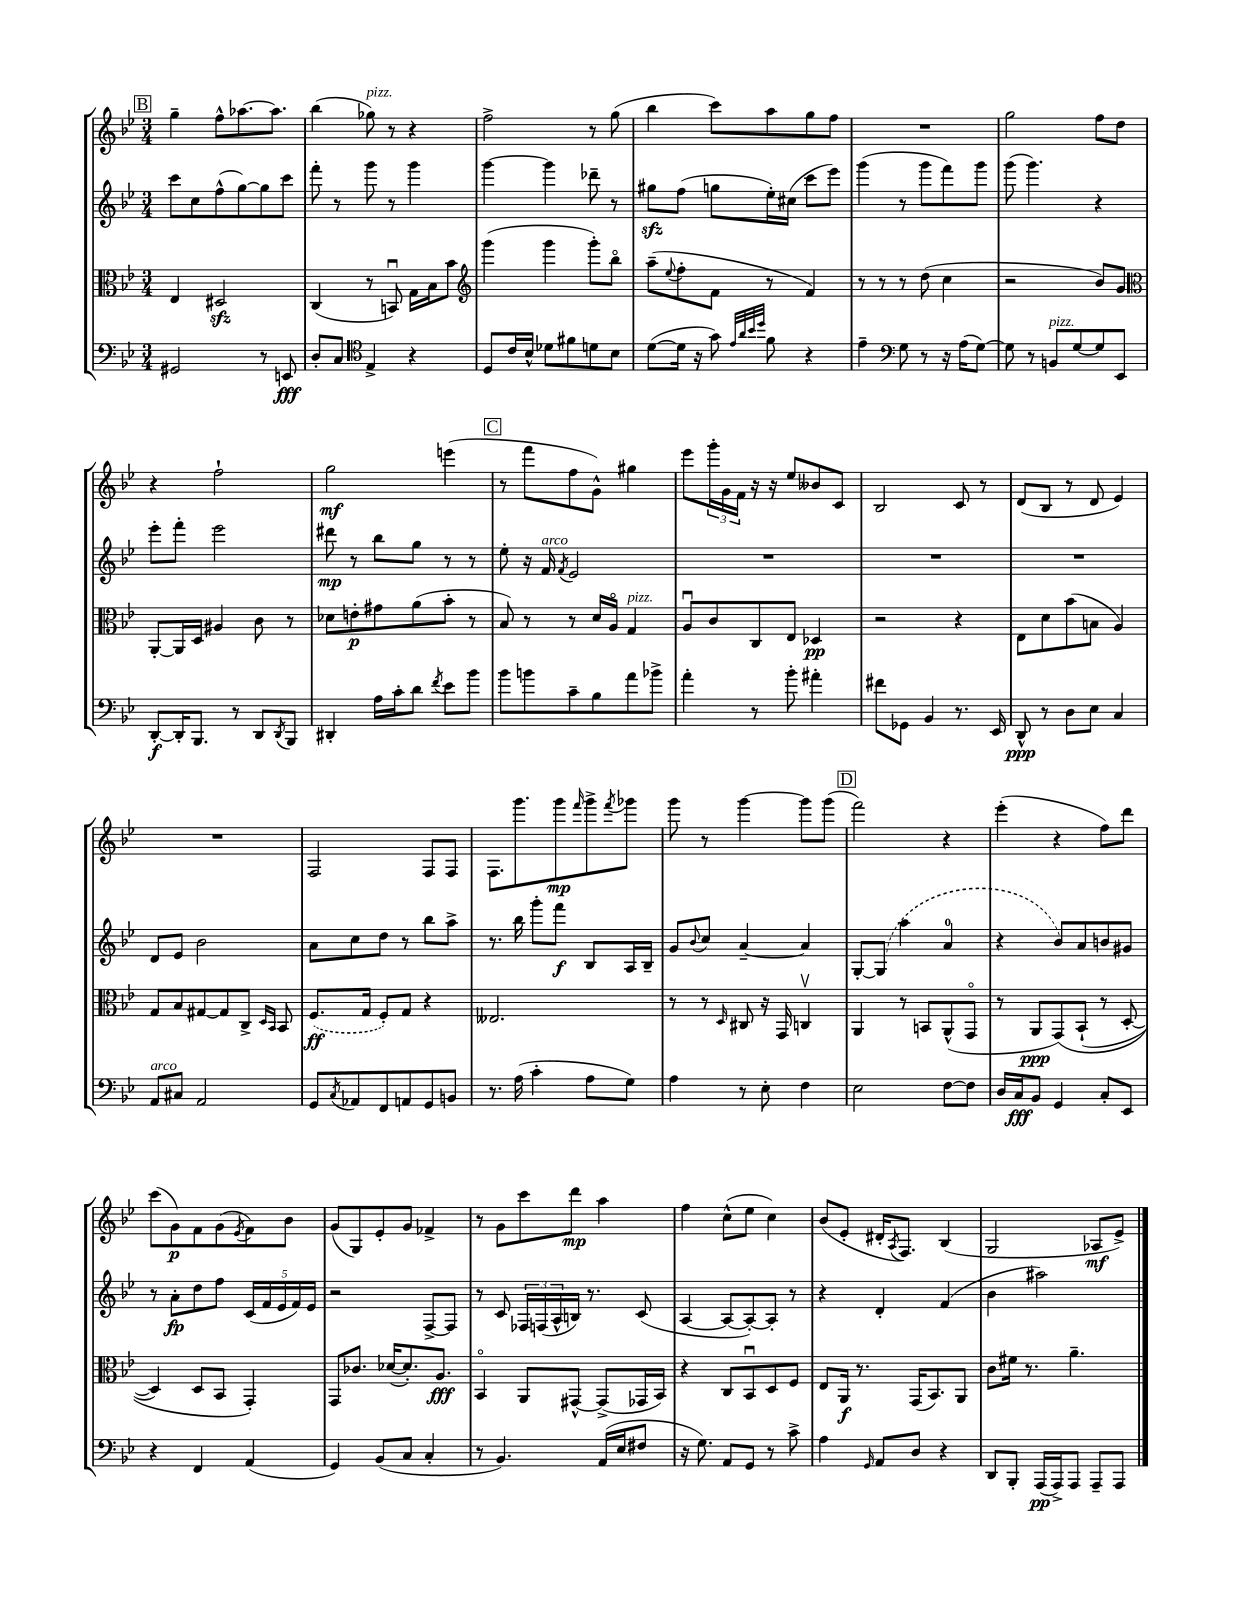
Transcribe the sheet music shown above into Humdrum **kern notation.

**kern	**kern	**kern	**kern
*staff4	*staff3	*staff2	*staff1
*clefF4	*clefC3	*clefG2	*clefG2
*k[b-e-]	*k[b-e-]	*k[b-e-]	*k[b-e-]
*M3/4	*M3/4	*M3/4	*M3/4
2GG#	4E-	8ccc	4gg~
.	.	8cc	.
.	2D#	(8ff^^	8ff^^
.	.	[8gg)	[8.aa-
8r	.	8gg]	.
.	.	.	8.aa-]
8EE	.	8ccc	.
=	=	=	=
8D'	(4C	8fff'	(4bb-
8C	.	8r	.
*clefC4	*	*	*
4E-^	8r	8ggg	8gg-)
.	8BBu)	8r	8r
4r	16G	4ggg	4r
.	16B-	.	.
.	8b-	.	.
=	=	=	=
*	*clefG2	*	*
8D	(4ggg	[4ggg	2ff^
16c	.	.	.
16B-^^	.	.	.
8d-	4ggg	4ggg]	.
8f#	.	.	.
8d	8ggg')	8ddd-~	8r
8B-	8bb-o	8r	(8gg
=	=	=	=
([8d	(8aa~	8gg#	4bb-
.	8qqee-	.	.
16d]	8ff'	(8ff	.
16r	.	.	.
8g)	8f	8gg	8ccc)
32qqe-	.	.	.
32qqa	.	.	.
32qqb-	.	.	.
32qqdd	.	.	.
8f	8r	16ee-')	8aa
.	.	(16cc#	.
4r	4f)	8ccc	8gg
.	.	8eee-)	8ff
=	=	=	=
4e-~	8r	(4ggg	2.r
.	8r	.	.
*clefF4	*	*	*
8G	8r	8r	.
8r	(8dd	8ggg	.
16r	4cc	8fff)	.
(16A	.	.	.
[8G)	.	8ggg	.
=	=	=	=
8G]	2r	(8ggg	2gg
8r	.	4.ggg)	.
8BB	.	.	.
[8G	.	.	.
8G]	8b-)	4r	8ff
8EE-	8g	.	8dd
=	=	=	=
*	*clefC3	*	*
[8DD'	[8AA'	8eee-'	4r
16DD']	16AA]	8fff'	.
8.BBB-	16D	.	.
.	4A#	2eee-	2ff`
8r	.	.	.
8DD	8c	.	.
8qDD	.	.	.
8BBB-	8r	.	.
=	=	=	=
4DD#'	8d-	8ddd#	2gg
.	8e'	8r	.
16A	8g#	8bb-	.
16c'	.	.	.
8d	(8a	8gg	.
8qf	.	.	.
8e-	8b-'	8r	(4eee
8b-	8r	8r	.
=	=	=	=
8b-	8B-)	8ee-'	8r
8b	8r	16r	8fff
.	.	16f	.
.	.	8qf	.
8c~	8r	2e-	8ff
8B-	16d	.	8g^^)
.	16Ao	.	.
8a	4G	.	4gg#
8b-^	.	.	.
=	=	=	=
4a'	8Au	2.r	8eee-
.	8c	.	24ggg'
.	.	.	24g
.	.	.	24f
8r	8C	.	16r
.	.	.	16r
8b-'	8E-	.	8ee-
4a#'	4D-	.	8b--
.	.	.	8c
=	=	=	=
8f#	2r	2.r	2B-
8GG-	.	.	.
4BB-	.	.	.
8.r	4r	.	8c
.	.	.	8r
16EE-	.	.	.
=	=	=	=
8DD^^	8E-	2.r	(8d
8r	8d	.	8B-
8D	(8b-	.	8r
8E-	8B	.	8d
4C	4A)	.	4e-)
=	=	=	=
8AA	8G	8d	2.r
8C#	8B-	8e-	.
2AA	[8G#	2b-	.
.	8G#]	.	.
.	8C^	.	.
.	16qqD	.	.
.	16qqBB-	.	.
.	8BB-	.	.
=	=	=	=
8GG	(8.F	8a	2F
8qC	.	.	.
8AA-	.	8cc	.
.	16G	.	.
8FF	8F')	8dd	.
8AA	8G	8r	.
8GG	4r	8bb-	8F
8BB	.	8aa^	8F
=	=	=	=
8.r	2.E--	8.r	8.F
(16A	.	16bb-	8.ggg
4c'	.	8ggg'	.
.	.	8fff	8ggg
.	.	.	16qqfff
8A	.	8B-	8ggg^
.	.	.	8qfff
8G)	.	16A	8ggg-
.	.	16B-~	.
=	=	=	=
4A	8r	8g	8ggg
.	.	8qqb-	.
.	8r	8cc	8r
.	16qqD	.	.
8r	8C#	[4a~	[4ggg
8E-'	16r	.	.
.	16GG	.	.
4F	4Cv	4a]	8ggg]
.	.	.	(8ggg
=	=	=	=
2E-	4AA	[8G'	2fff)
.	.	(8G]	.
.	8r	4aa	.
.	8BB	.	.
[8F	(8AA^^	4a	4r
8F]	8GGo	.	.
=	=	=	=
16D	8r	4r	(4eee-'
16C	.	.	.
8BB-	8AA	.	.
4GG	&(8GG)	8b-)	4r
.	(8BB-`	8a	.
8C'	8r	8b	8ff)
8EE-	[8D'	8g#	8ddd
=	=	=	=
4r	4D])	8r	(8ccc
.	.	8a'	8g)
4FF	8D	8dd	8f
.	8BB-	8ff	(8g
.	.	.	8qe-
(4AA	4GG'&)	(20c	8f)
.	.	20f	.
.	.	20e-	.
.	.	.	8b-
.	.	20f)	.
.	.	20e-	.
=	=	=	=
4GG)	8GG	2r	(8g
.	8.c-	.	8G)
(8BB-	.	.	8e-'
.	([16d-	.	.
8C	8.d-'])	.	8g
4C'	.	[8F^	4f-^
.	8.A	.	.
.	.	8F]	.
=	=	=	=
8r	4BB-o	8r	8r
4.BB-)	.	8c	8g
.	8AA	24F-	8ccc
.	.	(24F	.
.	.	24A^^	.
.	[8GG#^^	16B)	8ddd
.	.	8.r	.
(16AA	(8GG#^]	.	4aa
16E-	.	.	.
8F#	16GG-	(8c	.
.	16BB-)	.	.
=	=	=	=
16r	4r	[4A	4ff
8.G)	.	.	.
8AA	8C	8A_	(8cc^^
8GG	8BB-u	8A'_)	8ee-
8r	8D	8A']	4cc)
8c^	8F	8r	.
=	=	=	=
4A	8E-	4r	(8b-
.	16AA	.	8e-'
.	8.r	.	.
16qqGG	.	.	.
8AA	.	4d'	16d#'
.	.	.	8qA
.	.	.	8.F)
8D	(16GG	.	.
.	8.BB-)	.	.
4r	.	(4f	(4B-
.	8AA	.	.
=	=	=	=
8DD	8c	4b-	2G
8BBB-'	16f#	.	.
.	8.r	.	.
(16AAA	.	2aa#)	.
16AAA^)	.	.	.
8AAA	4.a~	.	.
8AAA~	.	.	8A-
8AAA	.	.	8e-^)
==	==	==	==
*-	*-	*-	*-
